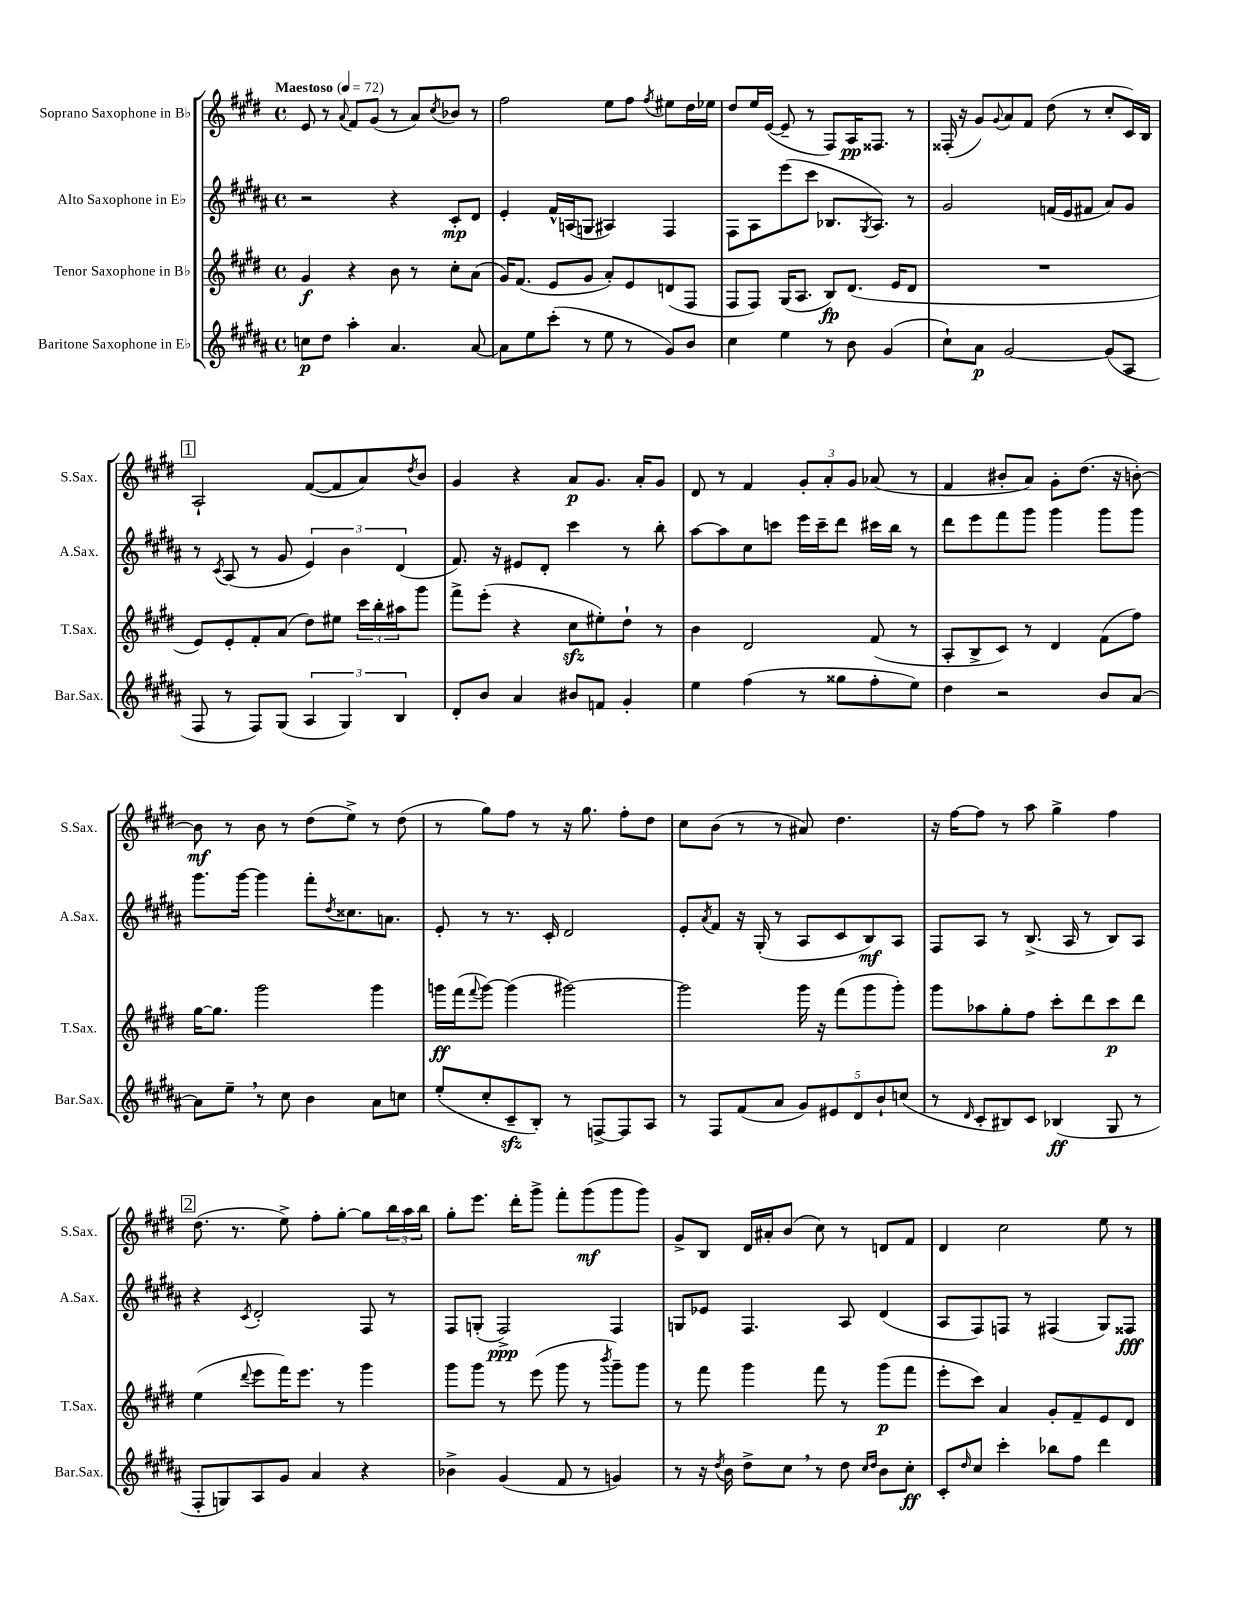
<<
\new StaffGroup <<
\new Staff = "s0" \with { instrumentName = "Soprano Saxophone in Bb" shortInstrumentName = "S.Sax." } {
    \clef treble \key e \major \defaultTimeSignature \time 4/4 \tempo "Maestoso" 4 = 72
    e'8 r8 \appoggiatura { a'8 } fis'8 gis'8( r8 a'8) \acciaccatura { cis''8 } bes'8 r8 |
    fis''2 e''8 fis''8 \acciaccatura { fis''8 } eis''8 dis''16 ees''16 |
    dis''8 e''16 e'16~( e'8-- r8 fis8) a16\pp fisis8. r8 |
    fisis16-.( r16 gis'8) \appoggiatura { gis'8 } a'8 fis'8 dis''8( r8 cis''8-. cis'16) b16 |
    \mark \markup { \box "1" } a2-! fis'8~( fis'8 a'8) \acciaccatura { dis''8 } b'8 |
    gis'4 r4 a'8\p gis'8. a'16-. gis'8 |
    dis'8 r8 fis'4 \tuplet 3/2 { gis'8-. a'8-. gis'8 } aes'8( r8 |
    fis'4 bis'8-. a'8) gis'8-. dis''8.( r16 b'8~-.) |
    b'8\mf r8 b'8 r8 dis''8( e''8->) r8 dis''8( |
    r8 gis''8) fis''8 r8 r16 gis''8. fis''8-. dis''8 |
    cis''8 b'8( r8 r8 ais'8) dis''4. |
    r16 fis''16~ fis''8 r8 a''8 gis''4-> fis''4 |
    \mark \markup { \box "2" } dis''8.( r8. e''8->) fis''8-. gis''8~-. gis''8 \tuplet 3/2 { b''16 a''16 b''16 } |
    gis''8-. e'''8. dis'''16-. gis'''8-> fis'''8-. gis'''8\mf( gis'''8 gis'''8) |
    gis'8-> b8 dis'16 ais'16-. b'8( cis''8) r8 d'8 fis'8 |
    dis'4 cis''2 e''8 r8 \bar "|." |
}
\new Staff = "s1" \with { instrumentName = "Alto Saxophone in Eb" shortInstrumentName = "A.Sax." } {
    \clef treble \key b \major \defaultTimeSignature \time 4/4
    r2 r4 cis'8-.\mp dis'8 |
    e'4-. fis'16-^ a16( g8 ais4) fis4 |
    fis8 ais8 e'''8( cis'''8 bes8. \acciaccatura { gis8 } ais8.) r8 |
    gis'2 f'16( e'16 fis'8 ais'8) gis'8 |
    \mark \markup { \box "1" } r8 \acciaccatura { cis'8 } ais8( r8 gis'8 \tuplet 3/2 { e'4) b'4 dis'4( } |
    fis'8.) r16 eis'8 dis'8-. cis'''4 r8 b''8-. |
    ais''8~ ais''8 cis''8 c'''8 e'''16 c'''16-- dis'''8 cis'''16 b''16 r8 |
    dis'''8 e'''8 fis'''8 gis'''8 gis'''4 gis'''8 gis'''8 |
    gis'''8. gis'''16~ gis'''4 fis'''8-. \acciaccatura { dis''8 } cisis''8. a'8. |
    e'8-. r8 r8. cis'16-. dis'2 |
    e'8-. \acciaccatura { ais'8 } fis'8 r16 gis16-.( r8 ais8 cis'8 b8\mf) ais8 |
    fis8 ais8 r8 b8.->( ais16 r8 b8) ais8 |
    \mark \markup { \box "2" } r4 \acciaccatura { cis'8 } dis'2-. fis8 r8 |
    fis8 g8-.( fis2->\ppp) fis4 |
    g8 ees'8 fis4. ais8 dis'4( |
    ais8 fis8) f8 r8 fis4( gis8) fisis8\fff \bar "|." |
}
\new Staff = "s2" \with { instrumentName = "Tenor Saxophone in Bb" shortInstrumentName = "T.Sax." } {
    \clef treble \key e \major \defaultTimeSignature \time 4/4
    gis'4\f r4 b'8 r8 cis''8-. a'8( |
    gis'16) fis'8.( e'8 gis'8 a'8-.) e'8 d'8( fis8 |
    fis8 fis8) gis16( a8. b8\fp) dis'8.( e'16 dis'8 |
    R1 |
    \mark \markup { \box "1" } e'8) e'8-. fis'8-. a'8( dis''8) eis''8 \tuplet 3/2 { cis'''16 b''16-. ais''16 } gis'''8 |
    fis'''8-> e'''8-.( r4 cis''8\sfz eis''8-.) dis''8-! r8 |
    b'4 dis'2 fis'8( r8 |
    a8-. b8-> cis'8) r8 dis'4 fis'8( fis''8) |
    gis''16~ gis''8. gis'''2 gis'''4 |
    g'''16\ff fis'''16( \appoggiatura { fis'''8 } g'''8~) g'''4( gis'''2~) |
    gis'''2 gis'''16 r16 fis'''8( gis'''8 gis'''8-.) |
    gis'''8 aes''8 gis''8-. fis''8 cis'''8-. dis'''8 cis'''8\p dis'''8 |
    \mark \markup { \box "2" } e''4( \appoggiatura { dis'''8 } e'''8 fis'''16) e'''8. r8 gis'''4 |
    gis'''8 gis'''8 r8 e'''8( gis'''8 r8 \acciaccatura { b'''8 } gis'''8--) gis'''8 |
    r8 fis'''8 gis'''4 fis'''8 r8 gis'''8\p( fis'''8 |
    e'''8-. cis'''8) a'4 gis'8-. fis'8-- e'8 dis'8 \bar "|." |
}
\new Staff = "s3" \with { instrumentName = "Baritone Saxophone in Eb" shortInstrumentName = "Bar.Sax." } {
    \clef treble \key b \major \defaultTimeSignature \time 4/4
    c''8\p dis''8 ais''4-. ais'4. ais'8~ |
    ais'8 e''8 cis'''8-.( r8 e''8 r8 gis'8) b'8 |
    cis''4 e''4 r8 b'8 gis'4( |
    cis''8-!) ais'8\p gis'2~ gis'8( ais8 |
    \mark \markup { \box "1" } fis8 r8 fis8) gis8( \tuplet 3/2 { ais4 gis4) b4 } |
    dis'8-. b'8 ais'4 bis'8 f'8 gis'4-. |
    e''4 fis''4( r8 gisis''8 fis''8-. e''8) |
    dis''4 r2 b'8 ais'8~ |
    ais'8 e''8-- \breathe r8 cis''8 b'4 ais'8 c''8 |
    e''8-.( cis''8-. cis'8--\sfz b8-.) r8 f8~-> f8 ais8 |
    r8 fis8 fis'8( ais'8 \tuplet 5/4 { gis'8) eis'8 dis'8 b'8-! c''8( } |
    r8 \grace { dis'16 } cis'8-. bis8) cis'8 bes4\ff( gis8 r8 |
    \mark \markup { \box "2" } fis8-. g8) ais8 gis'8 ais'4 r4 |
    bes'4-> gis'4( fis'8 r8 g'4) |
    r8 r16 \acciaccatura { dis''8 } b'16 dis''8-> cis''8 \breathe r8 dis''8 \grace { cis''16 dis''16 } b'8 cis''8-.\ff |
    cis'8-. \grace { dis''16 } cis''8 cis'''4-. bes''8 fis''8 dis'''4 \bar "|." |
}
>>
>>
\layout { \context { \Score \remove "Bar_number_engraver" } }
